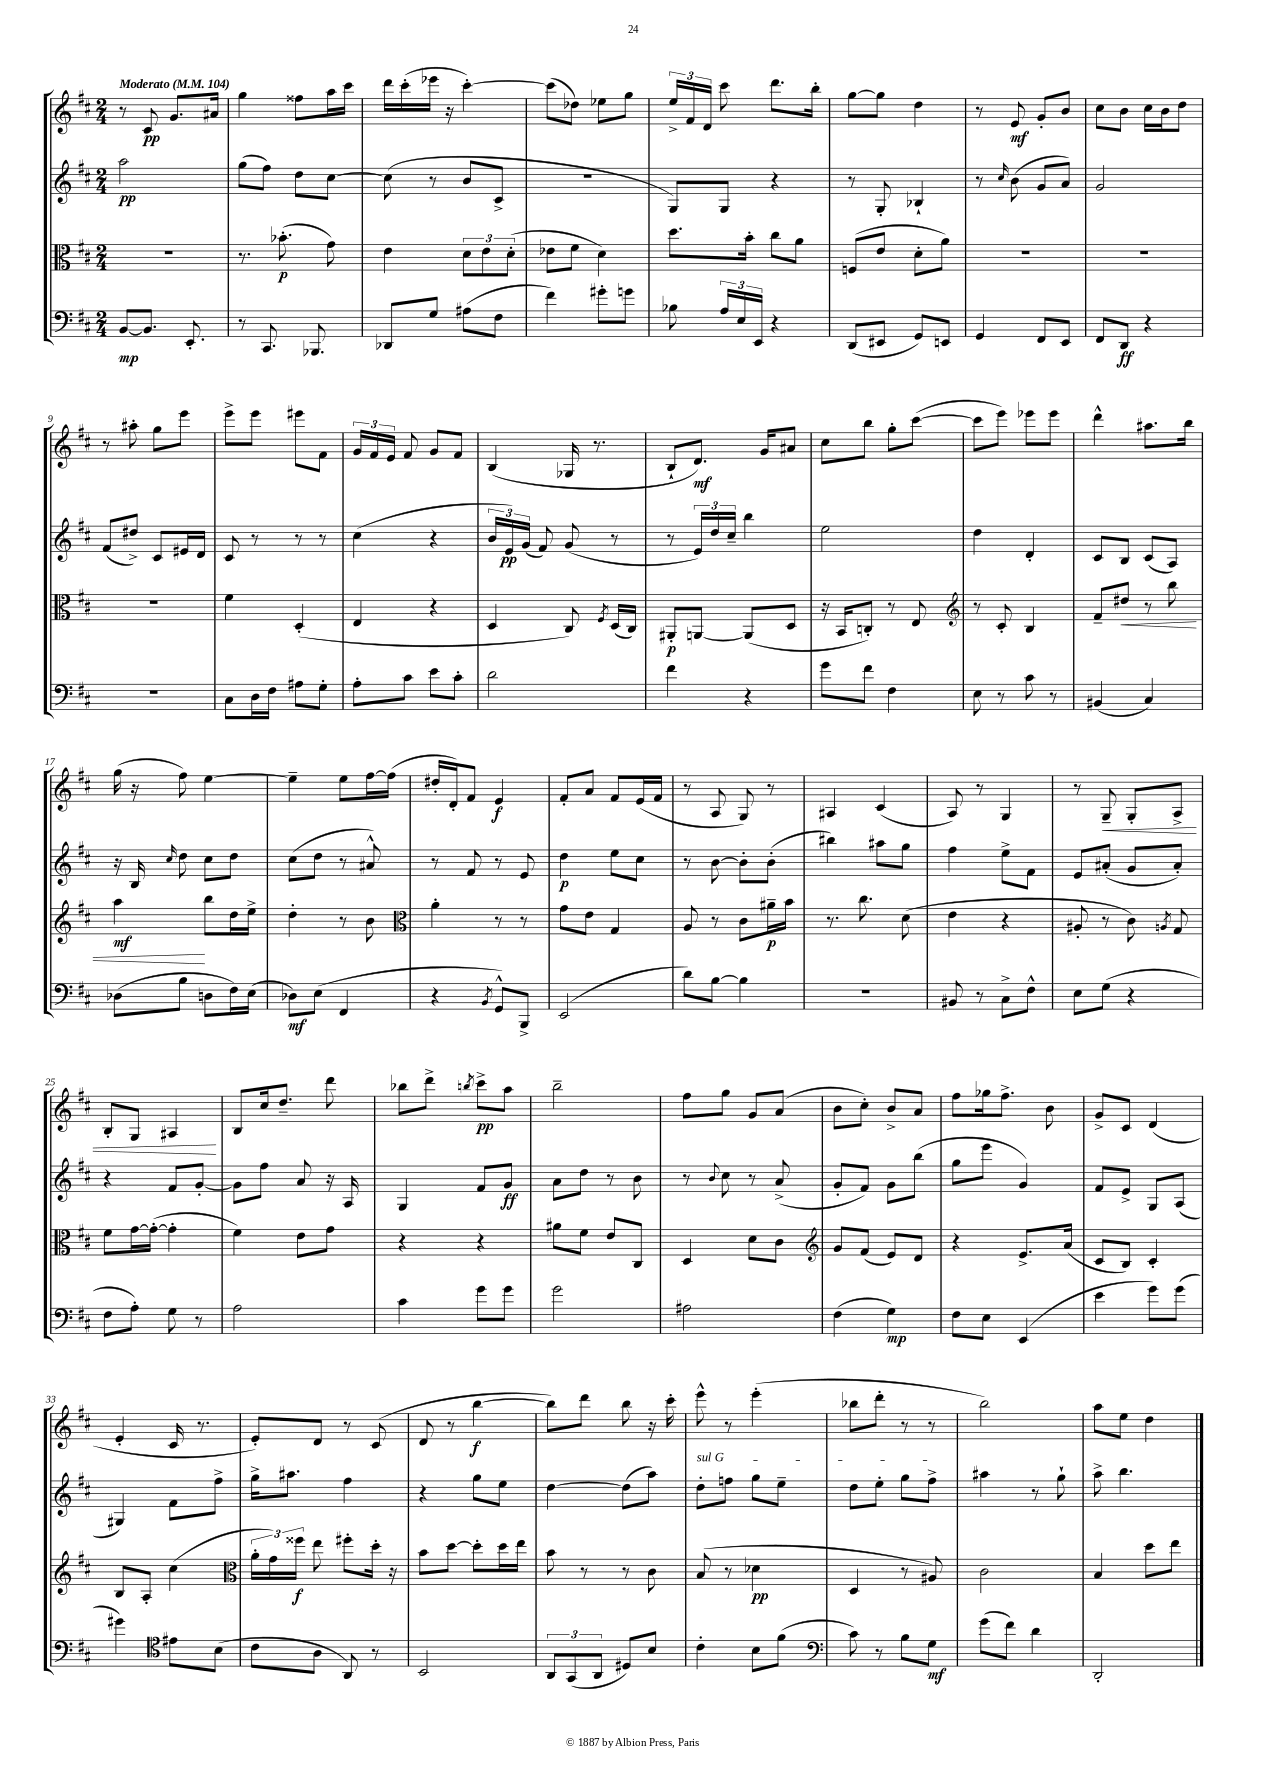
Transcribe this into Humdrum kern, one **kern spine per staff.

**kern	**dynam	**kern	**dynam	**kern	**dynam	**kern	**dynam
*part4	*part4	*part3	*part3	*part2	*part2	*part1	*part1
*staff4	*staff4	*staff3	*staff3	*staff2	*staff2	*staff1	*staff1
*clefF4	*	*clefC3	*	*clefG2	*	*clefG2	*
*k[f#c#]	*	*k[f#c#]	*	*k[f#c#]	*	*k[f#c#]	*
*M2/4	*	*M2/4	*	*M2/4	*	*M2/4	*
*MM104	*	*MM104	*	*MM104	*	*MM104	*
=1	=1	=1	=1	=1	=1	=1	=1
!	!	!	!	!	!	!LO:TX:a:B:t=Moderato	!
[8BB/L	mp	2r	.	2aa\	pp	8r	.
8.BB/J]	.	.	.	.	.	8c#/	pp
.	.	.	.	.	.	8.g/L	.
8.EE'/	.	.	.	.	.	.	.
.	.	.	.	.	.	16a#X/Jk	.
=2	=2	=2	=2	=2	=2	=2	=2
8r	.	8.r	.	(8gg\L	.	4gg\	.
8.CC#/	.	.	.	8ff#\J)	.	.	.
.	.	(8.b-X'\	p	.	.	.	.
.	.	.	.	8dd\L	.	8ff##X\L	.
8.BBB-X/	.	.	.	.	.	.	.
.	.	8g\)	.	[8cc#\J	.	16aa\L	.
.	.	.	.	.	.	16ccc#\JJ	.
=3	=3	=3	=3	=3	=3	=3	=3
8DD-X/L	.	4e\	.	(8cc#\]	.	16ddd\LL	.
.	.	.	.	.	.	(16ccc#'\	.
8G/J	.	.	.	8r	.	16eee-X\JJ	.
.	.	.	.	.	.	16r	.
(8A#X\L	.	12d\L	.	8b/L	.	[4ccc#'\)	.
.	.	12e\	.	.	.	.	.
8F#\J	.	.	.	8c#^/J	.	.	.
.	.	(12d'\J	.	.	.	.	.
=4	=4	=4	=4	=4	=4	=4	=4
4f#\)	.	8e-X\L	.	2r	.	(8ccc#\L]	.
.	.	8f#\J	.	.	.	8dd-X\J)	.
8g#X'\L	.	4d\)	.	.	.	8ee-X\L	.
8gn\J	.	.	.	.	.	8gg\J	.
=5	=5	=5	=5	=5	=5	=5	=5
8B-X\	.	8.dd\L	.	8G/L)	.	24ee^/LL	.
.	.	.	.	.	.	24f#/	.
.	.	.	.	.	.	24d/JJ	.
24A/LL	.	.	.	8G/J	.	8ccc#\	.
24E/	.	.	.	.	.	.	.
.	.	16b'\Jk	.	.	.	.	.
24EE/JJ	.	.	.	.	.	.	.
4r	.	8cc#\L	.	4r	.	8.ddd\L	.
.	.	8a\J	.	.	.	.	.
.	.	.	.	.	.	16bb'\Jk	.
=6	=6	=6	=6	=6	=6	=6	=6
(8DD/L	.	(8Fn/L	.	8r	.	[8gg\L	.
8EE#X/J	.	8e/J	.	8G'/	.	8gg\J]	.
8GG/L)	.	8d'\L	.	4B-X`/	.	4dd\	.
8EEn/J	.	8a\J)	.	.	.	.	.
=7	=7	=7	=7	=7	=7	=7	=7
4GG/	.	2r	.	8r	.	8r	.
.	.	.	.	16qqcc#/	.	.	.
.	.	.	.	(8b\	.	8e/	mf
8FF#/L	.	.	.	8g/L	.	8g'/L	.
8EE/J	.	.	.	8a/J)	.	8b/J	.
=8	=8	=8	=8	=8	=8	=8	=8
8FF#/L	.	2r	.	2g/	.	8cc#\L	.
8DD/J	ff	.	.	.	.	8b\J	.
4r	.	.	.	.	.	16cc#\LL	.
.	.	.	.	.	.	16b\J	.
.	.	.	.	.	.	8dd\J	.
!!LO:LB:g=z
=9	=9	=9	=9	=9	=9	=9	=9
2r	.	2r	.	(8f#/L	.	8r	.
.	.	.	.	8dd#X^/J)	.	8aa#X'\	.
.	.	.	.	8c#/L	.	8gg\L	.
.	.	.	.	16e#X/L	.	8eee\J	.
.	.	.	.	16d/JJ	.	.	.
=10	=10	=10	=10	=10	=10	=10	=10
8C#\L	.	4f#\	.	8c#/	.	8eee^\L	.
16D\L	.	.	.	8r	.	8eee\J	.
16F#\JJ	.	.	.	.	.	.	.
8A#X\L	.	(4D'/	.	8r	.	8eee#X\L	.
8G'\J	.	.	.	8r	.	8f#\J	.
=11	=11	=11	=11	=11	=11	=11	=11
8A'\L	.	4E/	.	(4cc#\	.	24g/LL	.
.	.	.	.	.	.	24f#/	.
.	.	.	.	.	.	24e/JJ	.
8c#\J	.	.	.	.	.	8f#/	.
8e\L	.	4r	.	4r	.	8g/L	.
8c#'\J	.	.	.	.	.	8f#/J	.
=12	=12	=12	=12	=12	=12	=12	=12
2d\	.	4D/	.	24b/LL	.	(4B/	.
.	.	.	.	24e/)	pp	.	.
.	.	.	.	(24g/JJ	.	.	.
.	.	.	.	8f#/)	.	.	.
.	.	8C#/)	.	(8g/	.	16G-X/	.
.	.	.	.	.	.	8.r	.
.	.	8qF#/	.	.	.	.	.
.	.	(16D/LL	.	8r	.	.	.
.	.	16C#/JJ)	.	.	.	.	.
=13	=13	=13	=13	=13	=13	=13	=13
4f#\	.	8AA#X'/L	p	8r	.	8B`/L	.
.	.	[8AAn/J	.	24e/LL)	.	8.d/J)	mf
.	.	.	.	24dd/	.	.	.
.	.	.	.	24cc#~/JJ	.	.	.
4r	.	(8AA/L]	.	4bb\	.	.	.
.	.	.	.	.	.	16g/KL	.
.	.	8D/J	.	.	.	8a#X/J	.
=14	=14	=14	=14	=14	=14	=14	=14
8g\L	.	16r	.	2ee\	.	8cc#\L	.
.	.	16BB/KL	.	.	.	.	.
8f#\J	.	8Cn'/J)	.	.	.	8bb\J	.
4F#\	.	8r	.	.	.	8gg'\L	.
.	.	8E/	.	.	.	([8ccc#\J	.
=15	=15	=15	=15	=15	=15	=15	=15
*	*	*clefG2	*	*	*	*	*
8E\	.	8r	.	4dd\	.	8ccc#\L]	.
8r	.	8c#'/	.	.	.	8eee\J)	.
8c#\	.	4B/	.	4d'/	.	8eee-X\L	.
8r	.	.	.	.	.	8eee-\J	.
=16	=16	=16	=16	=16	=16	=16	=16
(4BB#X/	.	8f#~/L	.	8c#/L	.	4ddd^^\	.
!	!	!	!LO:HP:b	!	!	!	!
.	.	8dd#X/J	<	8B/J	.	.	.
4C#/)	.	8r	.	(8c#/L	.	8.aa#X\L	.
.	.	8bb\	.	8A/J)	.	.	.
.	.	.	.	.	.	16bb\Jk	.
!!LO:LB:g=z
=17	=17	=17	=17	=17	=17	=17	=17
(8D-X\L	.	4aa\	mf	16r	.	(16gg\	.
.	.	.	.	16B/	.	16r	.
.	.	.	.	16qqcc#/	.	.	.
8B\J	.	.	.	8dd\	.	8ff#\)	.
8Dn\L	.	8bb\L	[	8cc#\L	.	[4ee\	.
16F#\L)	.	16dd\L	.	8dd\J	.	.	.
(16E\JJ	.	16ee^\JJ	.	.	.	.	.
=18	=18	=18	=18	=18	=18	=18	=18
8D-X\L)	mf	4dd'\	.	(8cc#\L	.	4ee~\]	.
(8E\J	.	.	.	8dd\J	.	.	.
4FF#/	.	8r	.	8r	.	8ee\L	.
.	.	8b\	.	8a#X^^/)	.	[16ff#\L	.
.	.	.	.	.	.	(16ff#\JJ]	.
=19	=19	=19	=19	=19	=19	=19	=19
*	*	*clefC3	*	*	*	*	*
4r	.	4a'\	.	8r	.	16dd#X'/LL	.
.	.	.	.	.	.	16d'/J)	.
.	.	.	.	8f#/	.	8f#/J	.
8qBB/	.	.	.	.	.	.	.
8GG^^/L)	.	8r	.	8r	.	4e/	f
8BBB^/J	.	8r	.	8e/	.	.	.
=20	=20	=20	=20	=20	=20	=20	=20
(2EE/	.	8g\L	.	4dd\	p	8f#'/L	.
.	.	8e\J	.	.	.	8a/J	.
.	.	4G/	.	8ee\L	.	8f#/L	.
.	.	.	.	8cc#\J	.	(16e/L	.
.	.	.	.	.	.	16f#/JJ	.
=21	=21	=21	=21	=21	=21	=21	=21
8d\L)	.	8A/	.	8r	.	8r	.
[8B\J	.	8r	.	[8b\	.	8A/	.
4B\]	.	8c#\L	.	8b'\L]	.	8G/)	.
.	.	16a#X~\L	p	(8b'\J	.	8r	.
.	.	16b\JJ	.	.	.	.	.
=22	=22	=22	=22	=22	=22	=22	=22
2r	.	8.r	.	4bb#X\)	.	4A#X/	.
.	.	8.cc#\	.	.	.	.	.
.	.	.	.	8aa#X\L	.	(4c#/	.
.	.	(8d\	.	8gg\J	.	.	.
=23	=23	=23	=23	=23	=23	=23	=23
8BB#X/	.	4e\	.	4ff#\	.	8A/)	.
8r	.	.	.	.	.	8r	.
8C#^\L	.	4r	.	8ee^\L	.	4G/	.
8F#^^\J	.	.	.	8f#\J	.	.	.
=24	=24	=24	=24	=24	=24	=24	=24
8E\L	.	8A#X'/	.	8e/L	.	8r	.
!	!	!	!	!	!	!	!LO:HP:b
(8G\J	.	8r	.	(8a#X'/J	.	8G~/	<
4r	.	8c#\)	.	8g/L	.	8G'/L	.
.	.	8qAn/	.	.	.	.	.
.	.	8G/	.	8a#'/J)	.	8A^/J	.
!!LO:LB:g=z
=25	=25	=25	=25	=25	=25	=25	=25
8F#\L	.	8f#\L	.	4r	.	8B'/L	.
8A'\J)	.	[16g\L	.	.	.	8G/J	.
.	.	(16g'\JJ_	.	.	.	.	.
8G\	.	4g'\]	.	8f#/L	.	4A#X/	.
8r	.	.	.	[8g'/J	.	.	.
.	.	.	.	.	.	.	[
=26	=26	=26	=26	=26	=26	=26	=26
2A\	.	4f#\)	.	8g\L]	.	8B/L	.
.	.	.	.	8ff#\J	.	16cc#/k	.
.	.	.	.	.	.	8.dd~/J	.
.	.	8e\L	.	8a/	.	.	.
.	.	8g\J	.	16r	.	8ddd\	.
.	.	.	.	16A/	.	.	.
=27	=27	=27	=27	=27	=27	=27	=27
4c#\	.	4r	.	4G/	.	8bb-X\L	.
.	.	.	.	.	.	8ddd^\J	.
.	.	.	.	.	.	8qbbn/	.
8g\L	.	4r	.	8f#/L	.	8ccc#^\L	pp
8g\J	.	.	.	8g/J	ff	8aa\J	.
=28	=28	=28	=28	=28	=28	=28	=28
2g\	.	8a#X\L	.	8a\L	.	2bb~\	.
.	.	8f#\J	.	8dd\J	.	.	.
.	.	8e/L	.	8r	.	.	.
.	.	8C#/J	.	8b\	.	.	.
=29	=29	=29	=29	=29	=29	=29	=29
2A#X\	.	4D/	.	8r	.	8ff#\L	.
.	.	.	.	8qqb/	.	.	.
.	.	.	.	8cc#\	.	8gg\J	.
.	.	8d\L	.	8r	.	8g/L	.
.	.	8c#\J	.	(8a^/	.	(8a/J	.
=30	=30	=30	=30	=30	=30	=30	=30
*	*	*clefG2	*	*	*	*	*
(4F#\	.	8g/L	.	8g'/L	.	8b\L	.
.	.	(8f#/J	.	8f#/J)	.	8cc#'\J)	.
4G\)	mp	8e/L)	.	8g\L	.	8b^/L	.
.	.	8d/J	.	(8bb\J	.	8a/J	.
=31	=31	=31	=31	=31	=31	=31	=31
8F#\L	.	4r	.	8gg\L	.	8ff#\L	.
8E\J	.	.	.	8eee\J	.	16gg-X\k	.
.	.	.	.	.	.	8.ff#^\J	.
(4EE/	.	8.e^/L	.	4g/)	.	.	.
.	.	.	.	.	.	8b\	.
.	.	(16a/Jk	.	.	.	.	.
=32	=32	=32	=32	=32	=32	=32	=32
4e\	.	8c#/L	.	8f#/L	.	8g^/L	.
.	.	8B/J)	.	8e^/J	.	8c#/J	.
8g\L)	.	4c#'/	.	8G/L	.	(4d/	.
(8g\J	.	.	.	(8A/J	.	.	.
!!LO:LB:g=z
=33	=33	=33	=33	=33	=33	=33	=33
4g#X\)	.	8B/L	.	4G#X/)	.	4e'/	.
.	.	8A'/J	.	.	.	.	.
*clefC4	*	*	*	*	*	*	*
8e#X\L	.	(4cc#\	.	8f#\L	.	16c#/	.
.	.	.	.	.	.	8.r	.
(8B\J	.	.	.	8ff#^\J	.	.	.
=34	=34	=34	=34	=34	=34	=34	=34
*	*	*clefC3	*	*	*	*	*
8c#\L	.	24a'\LL	.	16gg^\KL	.	8e'/L)	.
.	.	24g\)	.	.	.	.	.
.	.	.	.	8.aa#X\J	.	.	.
.	.	24ff##X\JJ	f	.	.	.	.
8A\J	.	8ee\	.	.	.	8d/J	.
8AA/)	.	8ff#X'\L	.	4ff#\	.	8r	.
8r	.	16dd'\Jk	.	.	.	(8c#/	.
.	.	16r	.	.	.	.	.
=35	=35	=35	=35	=35	=35	=35	=35
2BB/	.	8b\L	.	4r	.	8d/	.
.	.	[8dd\J	.	.	.	8r	.
.	.	8dd'\L]	.	8gg\L	.	[4bb\	f
.	.	16dd\L	.	8ee\J	.	.	.
.	.	16ee\JJ	.	.	.	.	.
=36	=36	=36	=36	=36	=36	=36	=36
12AA/L	.	8b\	.	[4dd\	.	8bb\L])	.
(12GG/	.	.	.	.	.	.	.
.	.	8r	.	.	.	8ddd\J	.
12AA/J	.	.	.	.	.	.	.
8D#X/L)	.	8r	.	(8dd\L]	.	8bb\	.
8B/J	.	8c#\	.	8aa\J)	.	16r	.
.	.	.	.	.	.	16ccc#'\	.
=37	=37	=37	=37	=37	=37	=37	=37
!	!	!	!	!LO:TX:a:i:t=sul G	!	!	!
4c#'\	.	(8B/	.	8dd'\L	.	8eee^^\	.
.	.	8r	.	8ffn\J	.	8r	.
8B\L	.	4d-X\	pp	8gg\L	.	(4eee'\	.
(8f#\J	.	.	.	8ee~\J	.	.	.
=38	=38	=38	=38	=38	=38	=38	=38
*clefF4	*	*	*	*	*	*	*
8c#\)	.	4D/	.	8dd\L	.	8bb-X\L	.
8r	.	.	.	8ee'\J	.	8ddd'\J	.
8B\L	.	8r	.	8gg\L	.	8r	.
8G\J	mf	8A#X/)	.	8ff#^\J	.	8r	.
=39	=39	=39	=39	=39	=39	=39	=39
(8g\L	.	2c#\	.	4aa#X\	.	2bb\)	.
8f#\J)	.	.	.	.	.	.	.
4d\	.	.	.	8r	.	.	.
.	.	.	.	8gg`\	.	.	.
=40	=40	=40	=40	=40	=40	=40	=40
2DD'/	.	4B/	.	8aa^\	.	8aa\L	.
.	.	.	.	4.bb\	.	8ee\J	.
.	.	8dd\L	.	.	.	4dd\	.
.	.	8ee\J	.	.	.	.	.
==	==	==	==	==	==	==	==
*-	*-	*-	*-	*-	*-	*-	*-
